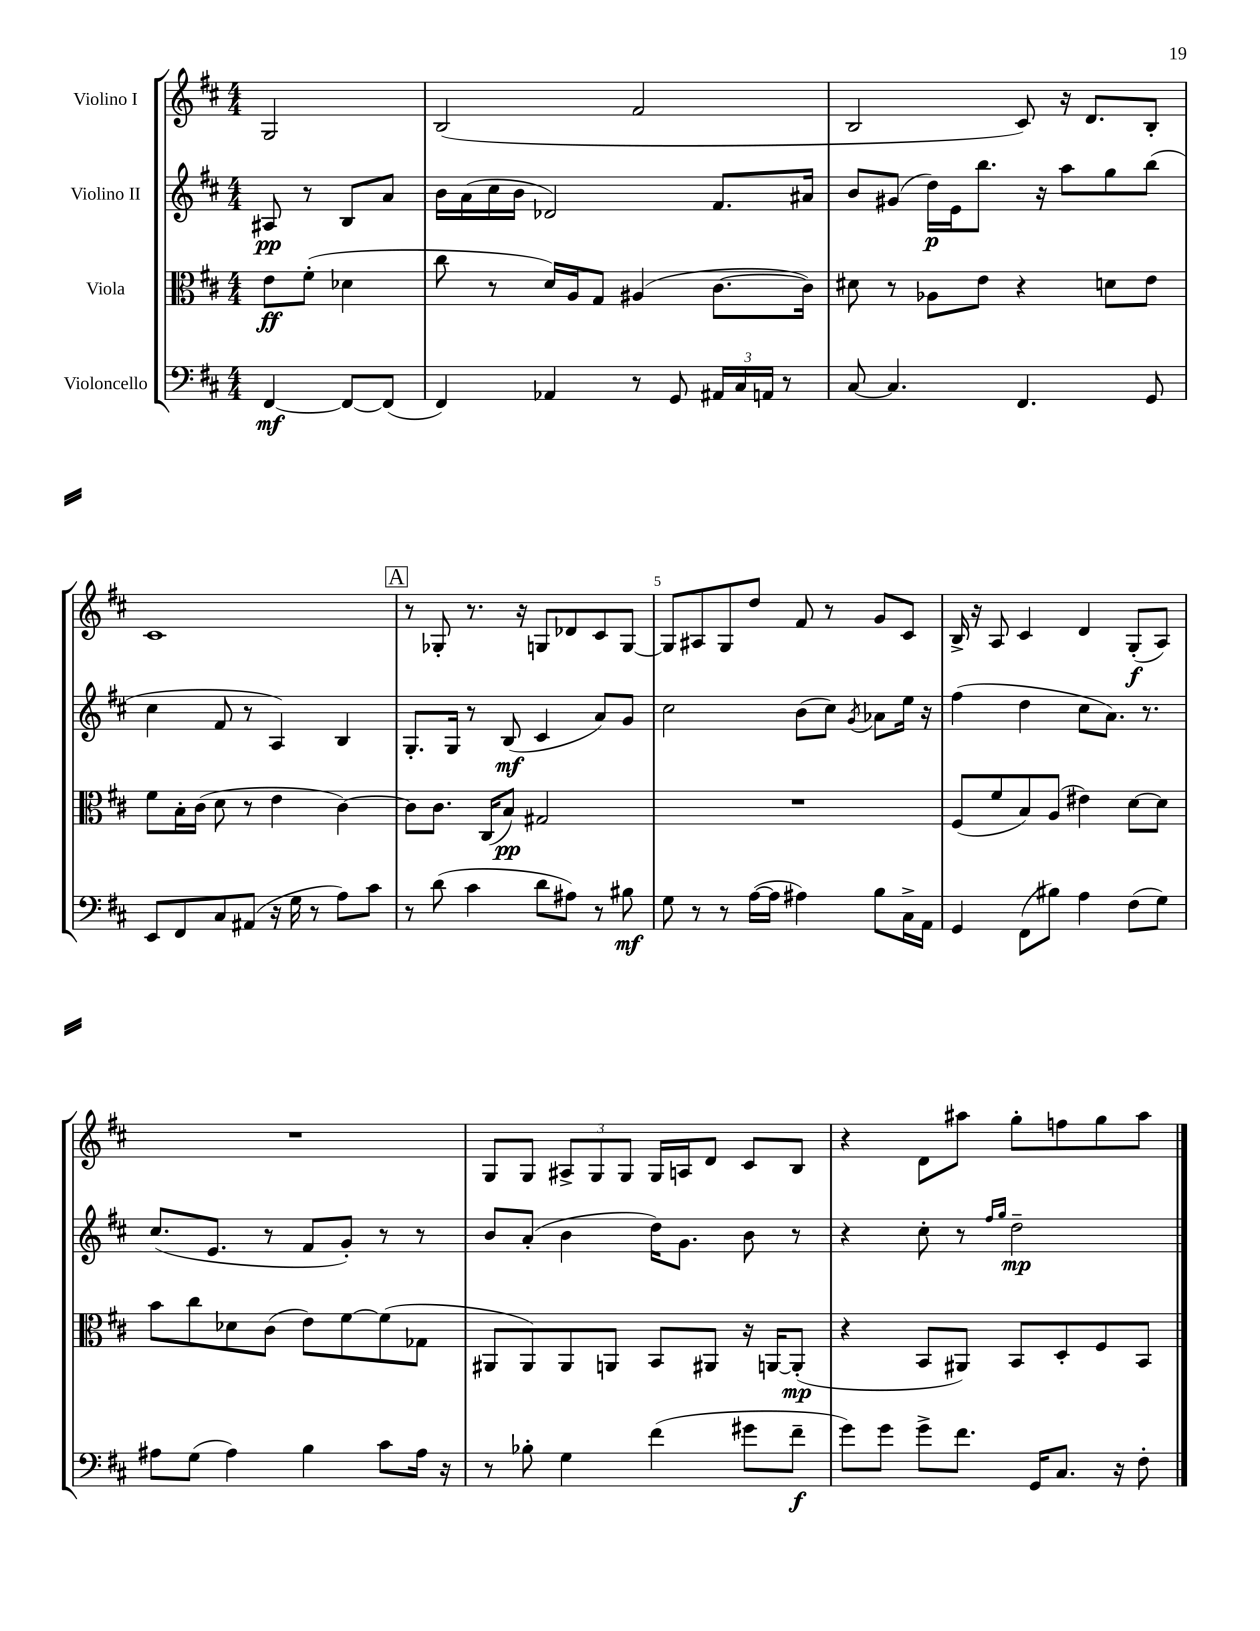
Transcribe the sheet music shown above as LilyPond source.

<<
\new StaffGroup <<
\new Staff = "s0" \with { instrumentName = "Violino I" } {
    \clef treble \key d \major \numericTimeSignature \time 4/4 \partial 2
    g2 |
    b2( fis'2 |
    b2 cis'8) r16 d'8. b8-. |
    cis'1 |
    \mark \markup { \box "A" } r8 ges8-. r8. r16 g8 des'8 cis'8 g8~ |
    g8 ais8 g8 d''8 fis'8 r8 g'8 cis'8 |
    b16-> r16 a8 cis'4 d'4 g8-.\f( a8) |
    R1 |
    g8 g8 \tuplet 3/2 { ais8-> g8 g8 } g16 a16 d'8 cis'8 b8 |
    r4 d'8 ais''8 g''8-. f''8 g''8 ais''8 \bar "|." |
}
\new Staff = "s1" \with { instrumentName = "Violino II" } {
    \clef treble \key d \major \numericTimeSignature \time 4/4 \partial 2
    ais8\pp r8 b8 a'8 |
    b'16 a'16( cis''16 b'16 des'2) fis'8. ais'16 |
    b'8 gis'8( d''16\p) e'16 b''8. r16 a''8 g''8 b''8( |
    cis''4 fis'8 r8 a4) b4 |
    \mark \markup { \box "A" } g8.-. g16 r8 b8\mf( cis'4 a'8) g'8 |
    cis''2 b'8( cis''8) \acciaccatura { g'8 } aes'8 e''16 r16 |
    fis''4( d''4 cis''8 a'8.) r8. |
    cis''8.( e'8. r8 fis'8 g'8-.) r8 r8 |
    b'8 a'8-.( b'4 d''16) g'8. b'8 r8 |
    r4 cis''8-. r8 \grace { fis''16 g''16 } d''2--\mp \bar "|." |
}
\new Staff = "s2" \with { instrumentName = "Viola" } {
    \clef alto \key d \major \numericTimeSignature \time 4/4 \partial 2
    e'8\ff fis'8-.( des'4 |
    cis''8 r8 d'16) a16 g8 ais4( cis'8.~ cis'16) |
    dis'8 r8 aes8 e'8 r4 d'8 e'8 |
    fis'8 b16-. cis'16( d'8 r8 e'4 cis'4~) |
    \mark \markup { \box "A" } cis'8 cis'8. cis16( b8\pp) gis2 |
    R1 |
    fis8( fis'8 b8) a8( eis'4) d'8~ d'8 |
    b'8 cis''8 des'8 cis'8( e'8) fis'8~ fis'8( ges8 |
    ais,8 ais,8) ais,8 a,8 b,8 ais,8 r16 a,16~ a,8-.\mp( |
    r4 b,8 ais,8) b,8 d8-. fis8 b,8 \bar "|." |
}
\new Staff = "s3" \with { instrumentName = "Violoncello" } {
    \clef bass \key d \major \numericTimeSignature \time 4/4 \partial 2
    fis,4~\mf fis,8~ fis,8( |
    fis,4) aes,4 r8 g,8 \tuplet 3/2 { ais,16 cis16 a,16 } r8 |
    cis8~ cis4. fis,4. g,8 |
    e,8 fis,8 cis8 ais,8( r16 g16 r8 a8) cis'8 |
    \mark \markup { \box "A" } r8 d'8( cis'4 d'8 ais8) r8 bis8\mf |
    g8 r8 r8 a16~( a16 ais4) b8 cis16-> a,16 |
    g,4 fis,8( bis8) a4 fis8( g8) |
    ais8 g8( ais4) b4 cis'8 ais16 r16 |
    r8 bes8-. g4 fis'4( gis'8 fis'8--\f |
    g'8) g'8 g'8-> fis'8. g,16 cis8. r16 fis8-. \bar "|." |
}
>>
>>
\layout { \context { \Score \override BarNumber.break-visibility = ##(#f #t #t) barNumberVisibility = #(every-nth-bar-number-visible 5) } }
